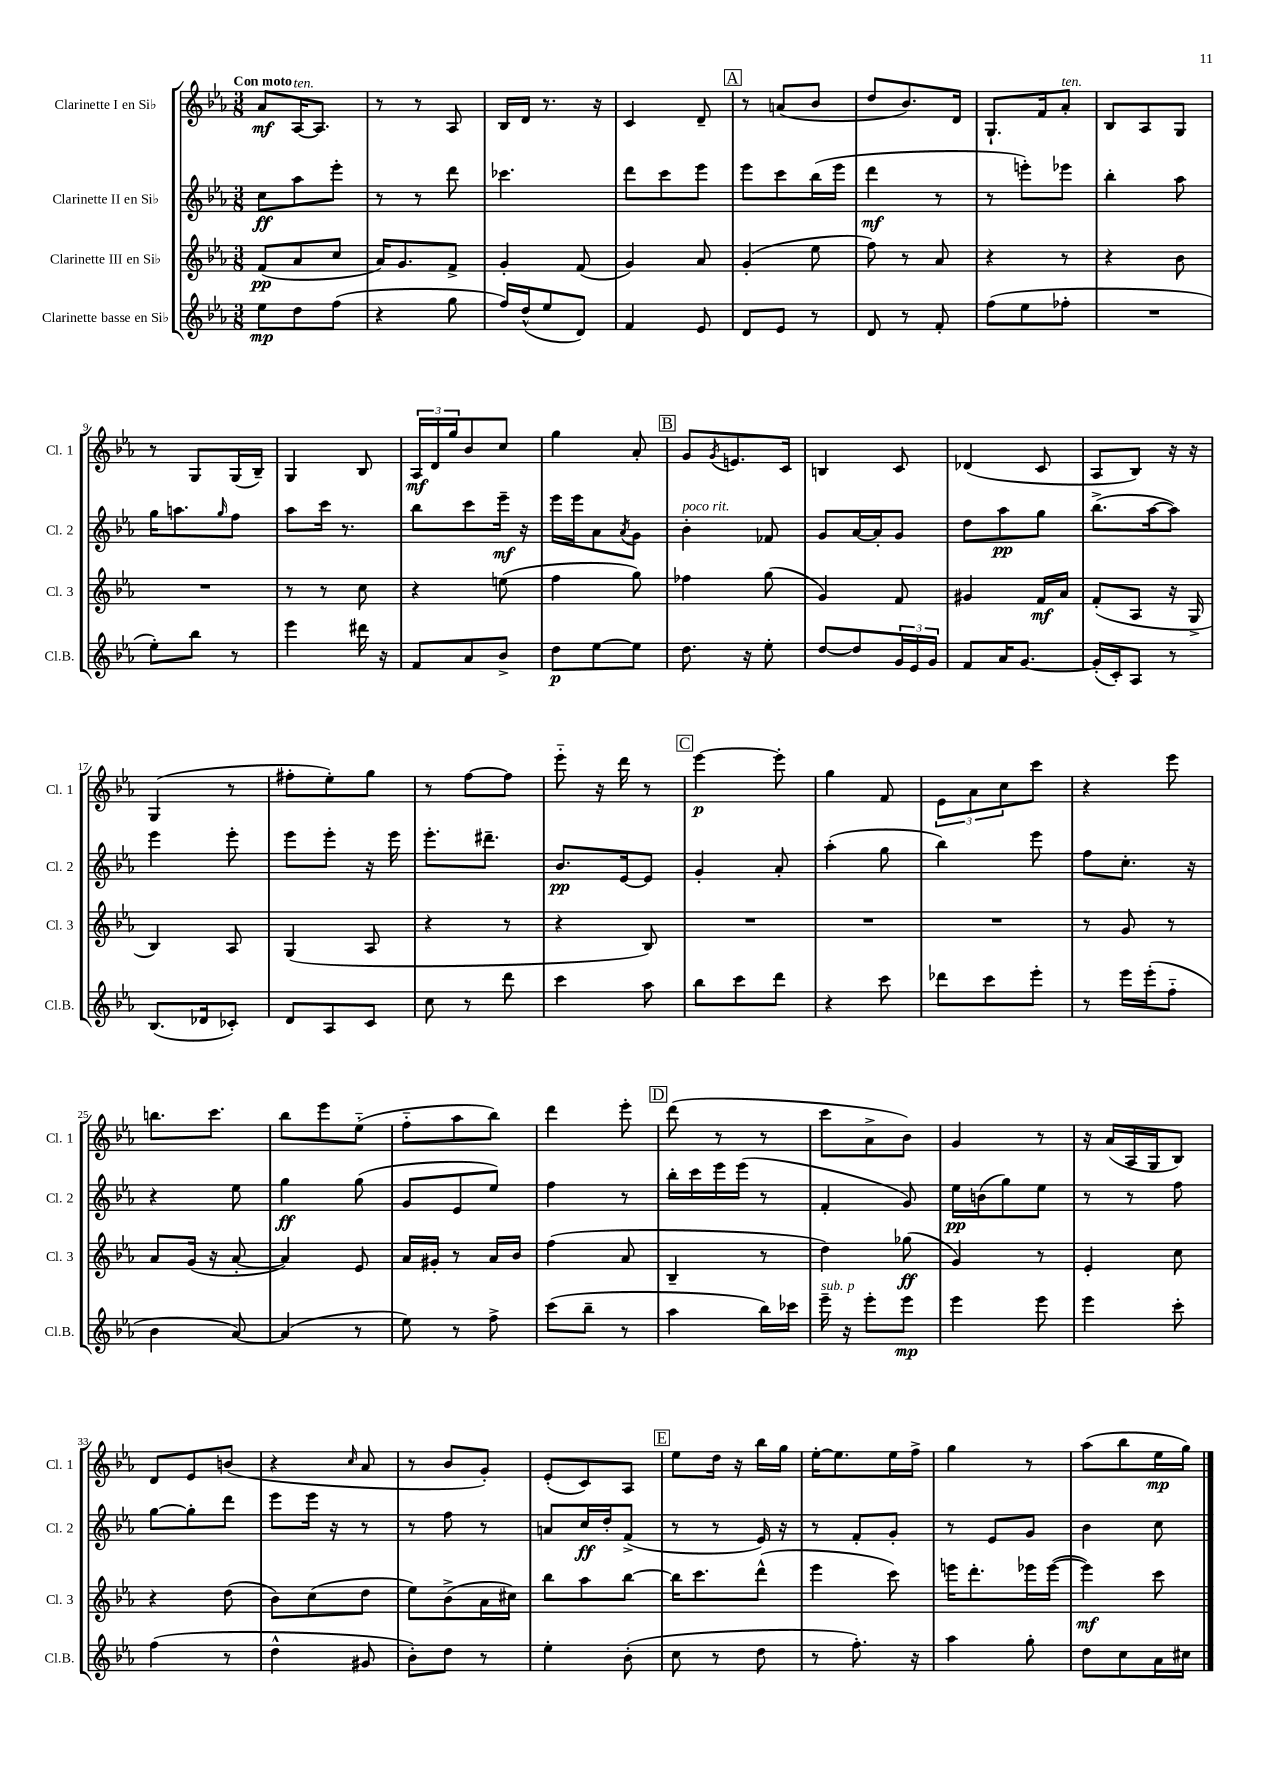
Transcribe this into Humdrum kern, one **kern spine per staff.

**kern	**dynam	**kern	**dynam	**kern	**dynam	**kern	**dynam
*part4	*part4	*part3	*part3	*part2	*part2	*part1	*part1
*staff4	*staff4	*staff3	*staff3	*staff2	*staff2	*staff1	*staff1
*I"Clarinette basse en Si♭	*	*I"Clarinette III en Si♭	*	*I"Clarinette II en Si♭	*	*I"Clarinette I en Si♭	*
*I'Cl.B.	*	*I'Cl. 3	*	*I'Cl. 2	*	*I'Cl. 1	*
*clefG2	*	*clefG2	*	*clefG2	*	*clefG2	*
*k[b-e-a-]	*	*k[b-e-a-]	*	*k[b-e-a-]	*	*k[b-e-a-]	*
*M3/8	*	*M3/8	*	*M3/8	*	*M3/8	*
=1	=1	=1	=1	=1	=1	=1	=1
!	!	!	!	!	!	!LO:TX:a:B:t=Con moto	!
8ee-\L	mp	(8f/L	pp	8cc\L	ff	8a-/L	mf
!	!	!	!	!	!	!LO:TX:a:i:t=ten.	!
8dd\	.	8a-/	.	8aa-\	.	[16A-/K	.
.	.	.	.	.	.	8.A-/J]	.
(8ff\J	.	8cc/J	.	8eee-'\J	.	.	.
=2	=2	=2	=2	=2	=2	=2	=2
4r	.	16a-/KL)	.	8r	.	8r	.
.	.	8.g/	.	.	.	.	.
.	.	.	.	8r	.	8r	.
8gg\	.	8f^/J	.	8ddd\	.	8A-/	.
=3	=3	=3	=3	=3	=3	=3	=3
16ff/LL)	.	4g'/	.	4.ccc-X\	.	16B-/LL	.
(16dd^^/J	.	.	.	.	.	16d/JJ	.
8ee-/	.	.	.	.	.	8.r	.
8d/J)	.	(8f/	.	.	.	.	.
.	.	.	.	.	.	16r	.
=4	=4	=4	=4	=4	=4	=4	=4
4f/	.	4g/)	.	8ddd\L	.	4c/	.
.	.	.	.	8ccc\	.	.	.
8e-/	.	8a-/	.	8eee-\J	.	8d~/	.
!!LO:REH:place=s1:t=A
=5	=5	=5	=5	=5	=5	=5	=5
8d/L	.	(4g'/	.	8eee-\L	.	8r	.
8e-/J	.	.	.	8ccc\	.	(8an/L	.
8r	.	8ee-\	.	(16bb-\L	.	8b-/J	.
.	.	.	.	16eee-\JJ	.	.	.
=6	=6	=6	=6	=6	=6	=6	=6
8d/	.	8ff\)	.	4ddd\	mf	8dd/L	.
8r	.	8r	.	.	.	8.b-/)	.
8f'/	.	8a-/	.	8r	.	.	.
.	.	.	.	.	.	16d/Jk	.
=7	=7	=7	=7	=7	=7	=7	=7
(8ff\L	.	4r	.	8r	.	8.G`/L	.
8ee-\	.	.	.	8eeen'\L)	.	.	.
.	.	.	.	.	.	16f/k	.
!	!	!	!	!	!	!LO:TX:a:i:t=ten.	!
8ff-X'\J	.	8r	.	8eee-X\J	.	8a-'/J	.
=8	=8	=8	=8	=8	=8	=8	=8
4.r	.	4r	.	4bb-'\	.	8B-/L	.
.	.	.	.	.	.	8A-/	.
.	.	8b-\	.	8aa-\	.	8G/J	.
!!LO:LB:g=z
=9	=9	=9	=9	=9	=9	=9	=9
8ee-'\L)	.	4.r	.	16gg\KL	.	8r	.
.	.	.	.	8.aan\	.	.	.
8bb-\J	.	.	.	.	.	8G/L	.
.	.	.	.	16qqgg/	.	.	.
8r	.	.	.	8ff\J	.	(16G/L	.
.	.	.	.	.	.	16B-~/JJ)	.
=10	=10	=10	=10	=10	=10	=10	=10
4eee-\	.	8r	.	8aa-\L	.	4G/	.
.	.	8r	.	16ccc\Jk	.	.	.
.	.	.	.	8.r	.	.	.
16ddd#X\	.	8cc\	.	.	.	8B-/	.
16r	.	.	.	.	.	.	.
=11	=11	=11	=11	=11	=11	=11	=11
8f/L	.	4r	.	8bb-\L	.	24A-/LL	mf
.	.	.	.	.	.	24d/	.
.	.	.	.	.	.	24gg/J	.
8a-/	.	.	.	8ccc\	.	8b-/	.
8b-^/J	.	(8een\	.	16eee-~\Jk	mf	8cc/J	.
.	.	.	.	16r	.	.	.
=12	=12	=12	=12	=12	=12	=12	=12
8dd\L	p	4ff\	.	16eee-\LL	.	4gg\	.
.	.	.	.	16eee-\J	.	.	.
[8ee-\	.	.	.	8a-\	.	.	.
.	.	.	.	8qa-/	.	.	.
8ee-\J]	.	8gg\)	.	8g\J	.	8a-'/	.
!!LO:REH:place=s1:t=B
=13	=13	=13	=13	=13	=13	=13	=13
!	!	!	!	!LO:TX:a:i:t=poco rit.	!	!	!
8.dd\	.	4ff-X\	.	4b-'\	.	8g/L	.
.	.	.	.	.	.	8qg/	.
.	.	.	.	.	.	8.en/	.
16r	.	.	.	.	.	.	.
8ee-'\	.	(8gg\	.	8f-X/	.	.	.
.	.	.	.	.	.	16c/Jk	.
=14	=14	=14	=14	=14	=14	=14	=14
[8dd/L	.	4g/)	.	8g/L	.	4Bn/	.
8dd/]	.	.	.	[16a-/L	.	.	.
.	.	.	.	16a-'/J]	.	.	.
24g/L	.	8f/	.	8g/J	.	8c/	.
24e-/	.	.	.	.	.	.	.
24g/JJ	.	.	.	.	.	.	.
=15	=15	=15	=15	=15	=15	=15	=15
8f/L	.	4g#X/	.	8dd\L	.	(4d-X/	.
16a-/K	.	.	.	8aa-\	pp	.	.
[8.g/J	.	.	.	.	.	.	.
.	.	16f/LL	mf	8gg\J	.	8c/	.
.	.	16a-/JJ	.	.	.	.	.
=16	=16	=16	=16	=16	=16	=16	=16
(16g'/LL]	.	(8f'/L	.	(8.bb-^\L	.	8A-/L	.
16c'/J)	.	.	.	.	.	.	.
8A-/J	.	8A-/J	.	.	.	8B-/J)	.
.	.	.	.	[16aa-\k	.	.	.
8r	.	16r	.	8aa-\J])	.	16r	.
.	.	16G^/	.	.	.	16r	.
!!LO:LB:g=z
=17	=17	=17	=17	=17	=17	=17	=17
(8.B-/L	.	4B-/)	.	4eee-\	.	(4G/	.
16d-X/k	.	.	.	.	.	.	.
8c-X'/J)	.	8A-/	.	8eee-'\	.	8r	.
=18	=18	=18	=18	=18	=18	=18	=18
8d/L	.	(4G/	.	8eee-\L	.	8ff#X'\L	.
8A-/	.	.	.	8eee-'\J	.	8ee-'\)	.
8c/J	.	8A-/	.	16r	.	8gg\J	.
.	.	.	.	16eee-\	.	.	.
=19	=19	=19	=19	=19	=19	=19	=19
8cc\	.	4r	.	8.eee-'\L	.	8r	.
8r	.	.	.	.	.	[8ff\L	.
.	.	.	.	8.ddd#X~\J	.	.	.
8ddd\	.	8r	.	.	.	8ff\J]	.
=20	=20	=20	=20	=20	=20	=20	=20
4ccc\	.	4r	.	8.b-/L	pp	8eee-\	.
.	.	.	.	.	.	16r	.
.	.	.	.	[16e-/k	.	16ddd\	.
8aa-\	.	8B-/)	.	8e-/J]	.	8r	.
!!LO:REH:place=s1:t=C
=21	=21	=21	=21	=21	=21	=21	=21
8bb-\L	.	4.r	.	4g'/	.	[4eee-\	p
8ccc\	.	.	.	.	.	.	.
8ddd\J	.	.	.	8a-'/	.	8eee-'\]	.
=22	=22	=22	=22	=22	=22	=22	=22
4r	.	4.r	.	(4aa-'\	.	4gg\	.
8ccc\	.	.	.	8gg\	.	8f/	.
=23	=23	=23	=23	=23	=23	=23	=23
8ddd-X\L	.	4.r	.	4bb-\)	.	12e-\L	.
.	.	.	.	.	.	12a-\	.
8ccc\	.	.	.	.	.	.	.
.	.	.	.	.	.	12cc\	.
8eee-'\J	.	.	.	8eee-\	.	8ccc\J	.
=24	=24	=24	=24	=24	=24	=24	=24
8r	.	8r	.	8ff\L	.	4r	.
16eee-\LL	.	8g/	.	8.cc'\J	.	.	.
(16eee-'\J	.	.	.	.	.	.	.
8ff\J	.	8r	.	.	.	8eee-\	.
.	.	.	.	16r	.	.	.
!!LO:LB:g=z
=25	=25	=25	=25	=25	=25	=25	=25
4b-\	.	8a-/L	.	4r	.	8.bbn\L	.
.	.	(16g/Jk	.	.	.	.	.
.	.	16r	.	.	.	8.ccc\J	.
[8a-/)	.	[8a-'/	.	8ee-\	.	.	.
=26	=26	=26	=26	=26	=26	=26	=26
(4a-/]	.	4a-/])	.	4gg\	ff	8bb-\L	.
.	.	.	.	.	.	8eee-\	.
8r	.	8e-/	.	(8gg\	.	(8ee-\J	.
=27	=27	=27	=27	=27	=27	=27	=27
8ee-\)	.	16a-/LL	.	8g/L	.	8ff\L	.
.	.	16g#X'/JJ	.	.	.	.	.
8r	.	8r	.	8e-/	.	8aa-\	.
8ff^\	.	16a-/LL	.	8ee-/J)	.	8bb-\J)	.
.	.	16b-/JJ	.	.	.	.	.
=28	=28	=28	=28	=28	=28	=28	=28
(8ccc\L	.	(4ff\	.	4ff\	.	4ddd\	.
8bb-~\J	.	.	.	.	.	.	.
8r	.	8a-/	.	8r	.	8eee-'\	.
!!LO:REH:place=s1:t=D
=29	=29	=29	=29	=29	=29	=29	=29
4aa-\	.	4B-~/	.	16bb-'\LL	.	(8ddd\	.
.	.	.	.	16ccc\	.	.	.
.	.	.	.	16eee-\	.	8r	.
.	.	.	.	(16eee-\JJ	.	.	.
16bb-\LL)	.	8r	.	8r	.	8r	.
16ccc-X\JJ	.	.	.	.	.	.	.
=30	=30	=30	=30	=30	=30	=30	=30
!LO:TX:a:i:t=sub. p	!	!	!	!	!	!	!
16eee-~\	.	4dd\)	.	4f'/	.	8ccc\L	.
16r	.	.	.	.	.	.	.
8eee-'\L	.	.	.	.	.	8a-^\	.
8eee-\J	mp	(8gg-X\	ff	8g/)	.	8b-\J)	.
=31	=31	=31	=31	=31	=31	=31	=31
4eee-\	.	4g/)	.	16ee-\LL	pp	4g/	.
.	.	.	.	(16bn\J	.	.	.
.	.	.	.	8gg\)	.	.	.
8eee-\	.	8r	.	8ee-\J	.	8r	.
=32	=32	=32	=32	=32	=32	=32	=32
4eee-\	.	4e-'/	.	8r	.	16r	.
.	.	.	.	.	.	(16a-/LL	.
.	.	.	.	8r	.	16A-/	.
.	.	.	.	.	.	16G/J	.
8ccc'\	.	8cc\	.	8ff\	.	8B-/J)	.
!!LO:LB:g=z
=33	=33	=33	=33	=33	=33	=33	=33
(4ff\	.	4r	.	[8gg\L	.	8d/L	.
.	.	.	.	8gg'\]	.	8e-/	.
8r	.	(8dd\	.	8ddd\J	.	(8bn/J	.
=34	=34	=34	=34	=34	=34	=34	=34
4dd^^\	.	8b-\L)	.	8eee-\L	.	4r	.
.	.	(8cc\	.	16eee-\Jk	.	.	.
.	.	.	.	16r	.	.	.
.	.	.	.	.	.	16qqcc/	.
8g#X/	.	8dd\J	.	8r	.	8a-/	.
=35	=35	=35	=35	=35	=35	=35	=35
8b-'\L)	.	8ee-\L)	.	8r	.	8r	.
8dd\J	.	(8b-^\	.	8ff\	.	8b-/L	.
8r	.	16a-\L	.	8r	.	8g'/J)	.
.	.	16cc#X\JJ)	.	.	.	.	.
=36	=36	=36	=36	=36	=36	=36	=36
4ee-'\	.	8bb-\L	.	8an/L	.	(8e-'/L	.
.	.	8aa-\	.	16cc/L	ff	8c/)	.
.	.	.	.	16dd'/J	.	.	.
(8b-'\	.	[8bb-\J	.	(8f^/J	.	8A-/J	.
!!LO:REH:place=s1:t=E
=37	=37	=37	=37	=37	=37	=37	=37
8cc\	.	16bb-\KL]	.	8r	.	8ee-\L	.
.	.	8.ccc\	.	.	.	.	.
8r	.	.	.	8r	.	16dd\Jk	.
.	.	.	.	.	.	16r	.
8dd\	.	(8ddd^^\J	.	16e-/)	.	16bb-\LL	.
.	.	.	.	16r	.	16gg\JJ	.
=38	=38	=38	=38	=38	=38	=38	=38
8r	.	4eee-\	.	8r	.	[16ee-'\KL	.
.	.	.	.	.	.	8.ee-\]	.
8.ff'\)	.	.	.	8f'/L	.	.	.
.	.	8ccc\)	.	8g'/J	.	16ee-\L	.
16r	.	.	.	.	.	16ff^\JJ	.
=39	=39	=39	=39	=39	=39	=39	=39
4aa-\	.	16eeen\KL	.	8r	.	4gg\	.
.	.	8.ddd'\	.	.	.	.	.
.	.	.	.	8e-/L	.	.	.
8gg'\	.	16eee-X\L	.	8g/J	.	8r	.
.	.	([16eee-\JJ	.	.	.	.	.
=40	=40	=40	=40	=40	=40	=40	=40
8dd\L	.	4eee-\])	mf	4b-\	.	(8aa-\L	.
8cc\	.	.	.	.	.	8bb-\	.
16a-\L	.	8ccc\	.	8cc\	.	16ee-\L	mp
16cc#X\JJ	.	.	.	.	.	16gg\JJ)	.
==	==	==	==	==	==	==	==
*-	*-	*-	*-	*-	*-	*-	*-
